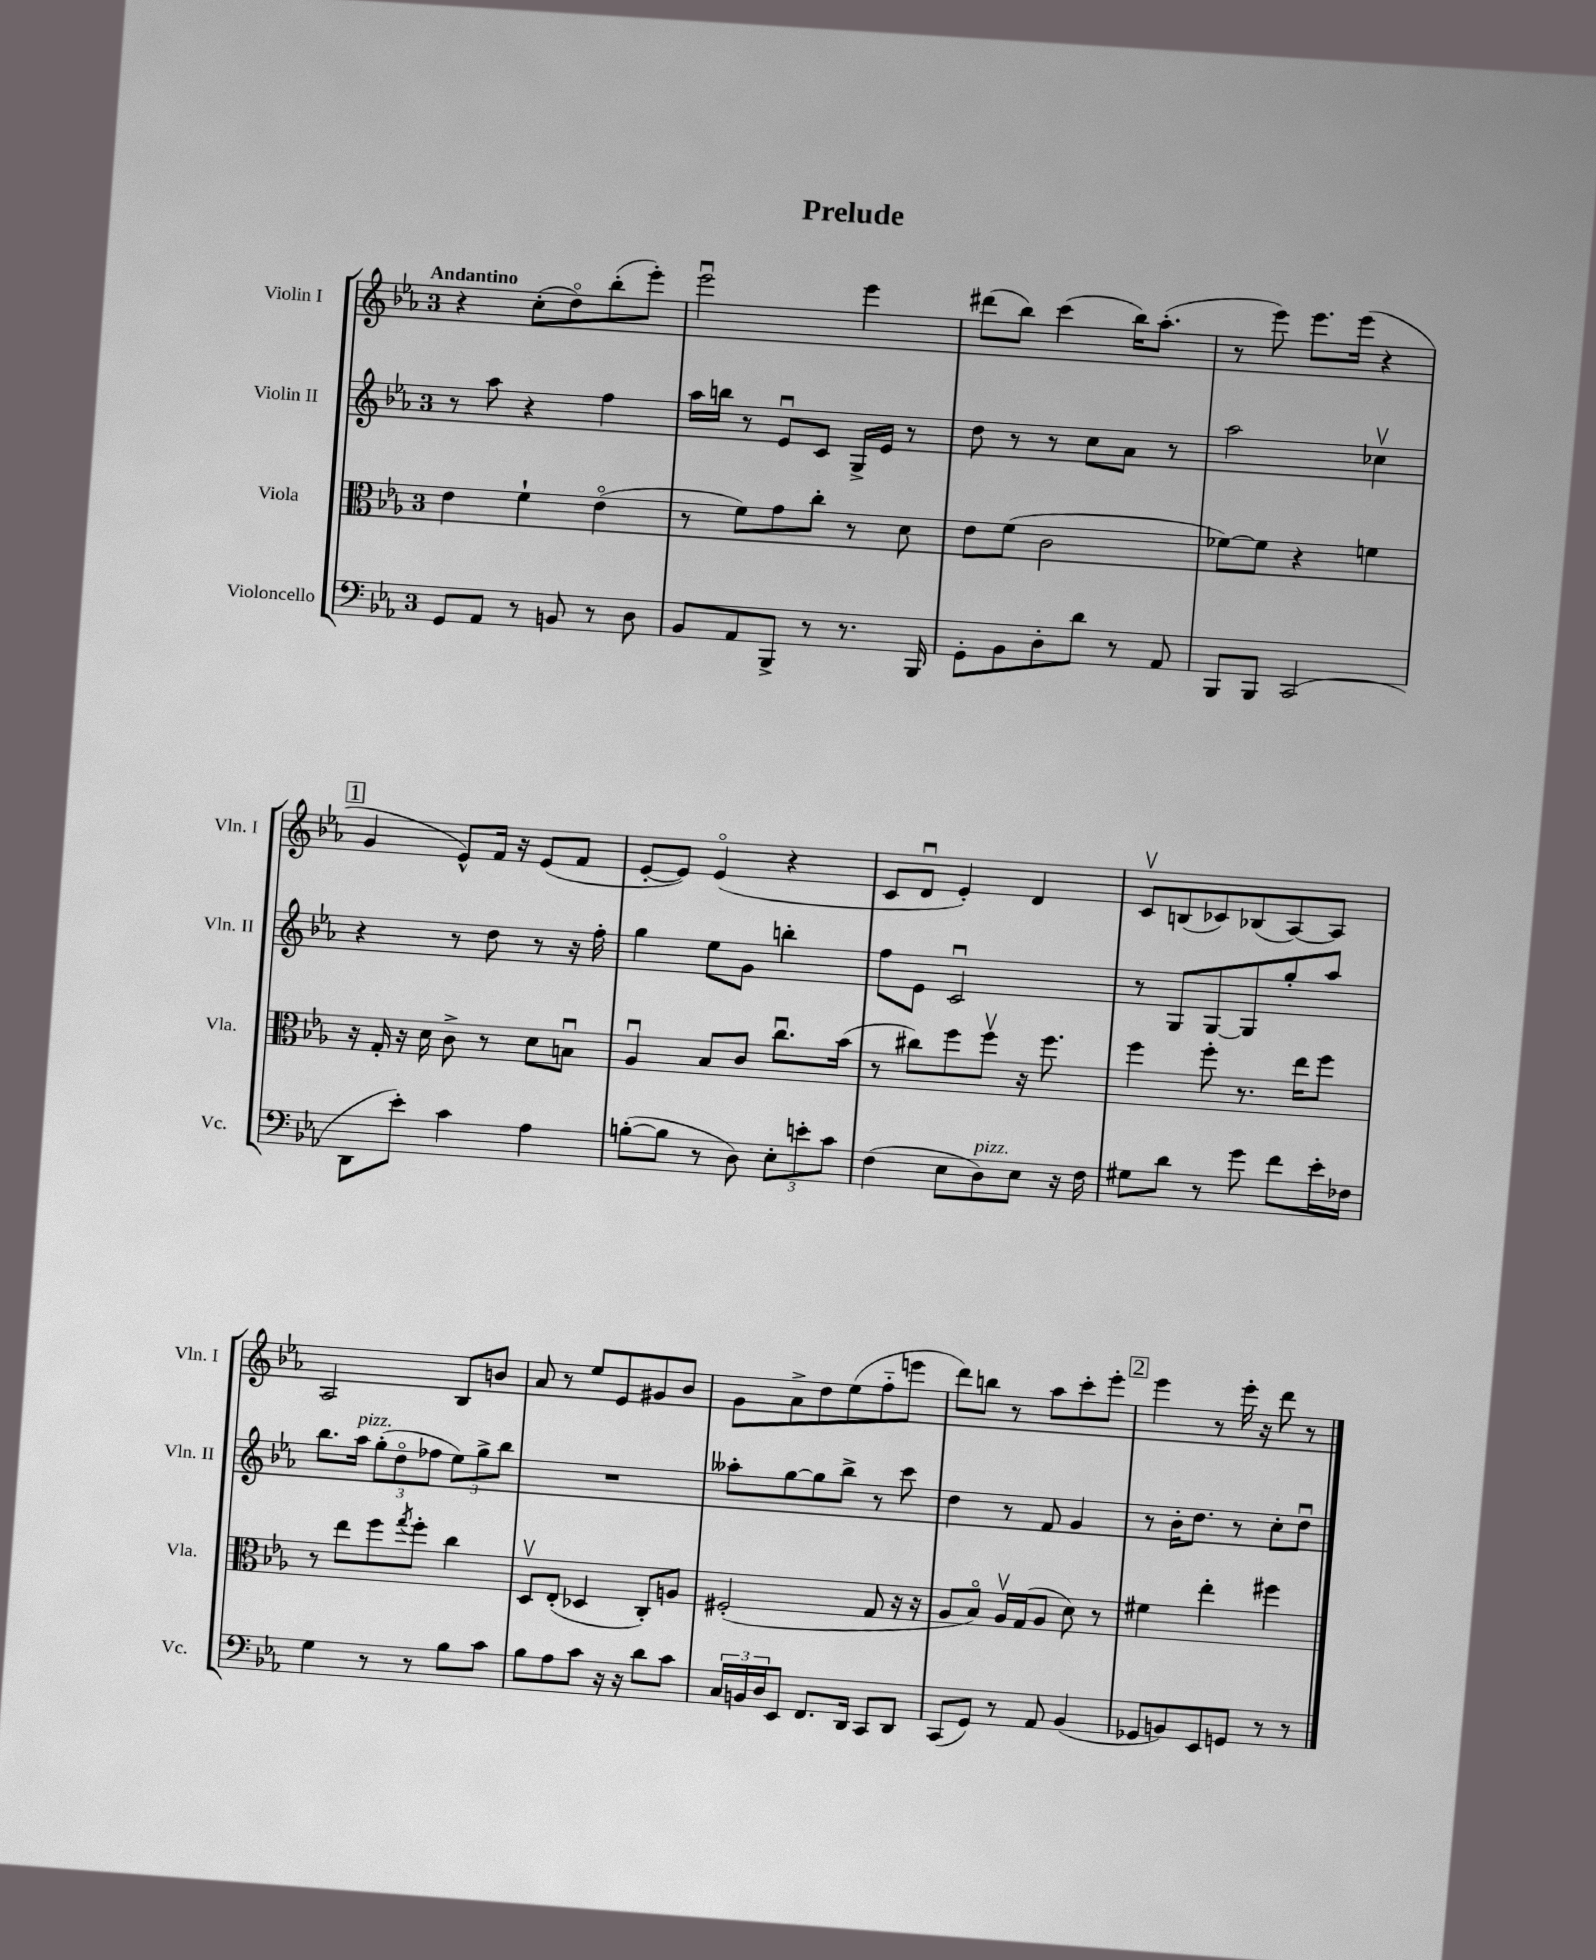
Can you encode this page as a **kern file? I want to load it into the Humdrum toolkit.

**kern	**kern	**kern	**kern
*part4	*part3	*part2	*part1
*staff4	*staff3	*staff2	*staff1
*I"Violoncello	*I"Viola	*I"Violin II	*I"Violin I
*I'Vc.	*I'Vla.	*I'Vln. II	*I'Vln. I
*clefF4	*clefC3	*clefG2	*clefG2
*k[b-e-a-]	*k[b-e-a-]	*k[b-e-a-]	*k[b-e-a-]
*M3/4	*M3/4	*M3/4	*M3/4
=1	=1	=1	=1
!	!	!	!LO:TX:a:B:t=Andantino
8GG/L	4e-\	8r	4r
8AA-/J	.	8aa-\	.
8r	4f`\	4r	(8cc'\L
8BBn/	.	.	8dd\)
8r	(4e-\	4ff\	(8bb-'\
8D\	.	.	8eee-'\J)
=2	=2	=2	=2
8BB-/L	8r	16aa-\LL	2eee-u\
.	.	16bbn\JJ	.
8AA-/	8f\L)	8r	.
8BBB-^/J	8g\	8e-u/L	.
8r	8cc'\J	8c/J	.
8.r	8r	16G^/LL	4eee-\
.	.	16e-/JJ	.
.	8d\	8r	.
16BBB-/	.	.	.
=3	=3	=3	=3
8GG'\L	8e-\L	8dd\	(8ddd#X\L
8BB-\	(8f\J	8r	8bb-\J)
8D'\	2c\	8r	(4ccc\
8d\J	.	8cc\L	.
8r	.	8a-\J	16bb-\KL)
.	.	.	(8.aa-'\J
8AA-/	.	8r	.
=4	=4	=4	=4
8BBB-/L	[8f-X\L)	2aa-\	8r
8BBB-/J	8f-\J]	.	8eee-\)
(2CC/	4r	.	8.eee-\L
.	.	.	(16eee-\Jk
.	4fn\	4cc-Xv\	4r
!!LO:LB:g=z
!!LO:REH:place=s1:t=1
=5	=5	=5	=5
8DD\L	16r	4r	4g/
.	16G'/	.	.
8e-'\J)	16r	.	.
.	16d\	.	.
4c\	8c^\	8r	8e-^^/L)
.	8r	8dd\	16f/Jk
.	.	.	16r
4A-\	8d\L	8r	(8e-/L
.	8Bnu\J	16r	8f/J
.	.	16ff'\	.
=6	=6	=6	=6
([8Bn'\L	4A-u/	4gg\	[8e-'/L
8B\J]	.	.	8e-/J])
8r	8B-/L	8ee-\L	(4e-/
8D\)	8c/J	8g\J	.
12E-'\L	8.ccu\L	4bbn'\	4r
12en'\	.	.	.
12c\J	.	.	.
.	(16b-\Jk	.	.
=7	=7	=7	=7
(4F\	8r	8ff\L	8c/L
.	8cc#X\L)	8e-\J	8du/J
8E-\L	8ff\	2cu/	4e-'/)
!LO:TX:a:i:t=pizz.	!	!	!
8D\)	8ffv\J	.	.
8E-\J	16r	.	4d/
.	8.ff\	.	.
16r	.	.	.
16F\	.	.	.
=8	=8	=8	=8
8G#X\L	4ff\	8r	8cv/L
8d\J	.	8G/L	(8Bn/
8r	8ff'\	[8G/	8c-X/)
8g\	8.r	8G/]	(8B-X/
8f\L	.	8gg'/	[8A-/)
.	16ee-\KL	.	.
16e-'\L	8ff\J	8aa-/J	8A-/J]
16F-X\JJ	.	.	.
!!LO:LB:g=z
=9	=9	=9	=9
4G\	8r	8.bb-\L	2A-/
.	8ee-\L	.	.
!	!	!LO:TX:a:i:t=pizz.	!
.	.	16aa-\Jk	.
8r	8ff\	(12gg'\L	.
.	.	12dd\	.
.	8qgg/	.	.
8r	8ff'\J	.	.
.	.	12ff-X\J	.
8B-\L	4cc\	12ee-\L)	8B-/L
.	.	12gg^\	.
8c\J	.	.	8bn/J
.	.	12bb-\J	.
=10	=10	=10	=10
8B-\L	8Dv/L	2.r	8a-/
8A-\	(8E-'/J	.	8r
8c\J	4D-X/	.	8ee-/L
16r	.	.	8e-/
16r	.	.	.
8d\L	8C'/L)	.	8g#X/
8c\J	8An/J	.	8b-/J
=11	=11	=11	=11
24C/LL	(2F#X'/	8aa--X'\L	8g\L
24BBn/	.	.	.
24D/J	.	.	.
8EE-/J	.	[8gg\	8a-^\
8.FF/L	.	8gg\]	8dd\
.	.	8bb-^\J	(8ee-\
16DD/Jk	.	.	.
8CC/L	8G/	8r	8ff\
8DD/J	16r	8ccc\	8eeen\J
.	16r	.	.
=12	=12	=12	=12
(8CC/L	8A-/L	4dd\	8ddd\L)
8GG/J)	8B-/J)	.	8bbn\J
8r	16A-v/LL	8r	8r
.	(16G/J	.	.
8AA-/	8A-/J	8f/	8aa-\L
(4BB-/	8d\)	4g/	8ccc'\
.	8r	.	8eee-'\J
!!LO:REH:place=s1:t=2
=13	=13	=13	=13
8GG-X/L	4f#X\	8r	4eee-\
8BBn/)	.	16b-'\KL	.
.	.	8.dd\J	.
8EE-/	4ee-'\	.	8r
8GGn/J	.	8r	16eee-'\
.	.	.	16r
8r	4ff#X\	8cc'\L	8ddd\
8r	.	8ddu\J	8r
==	==	==	==
*-	*-	*-	*-
